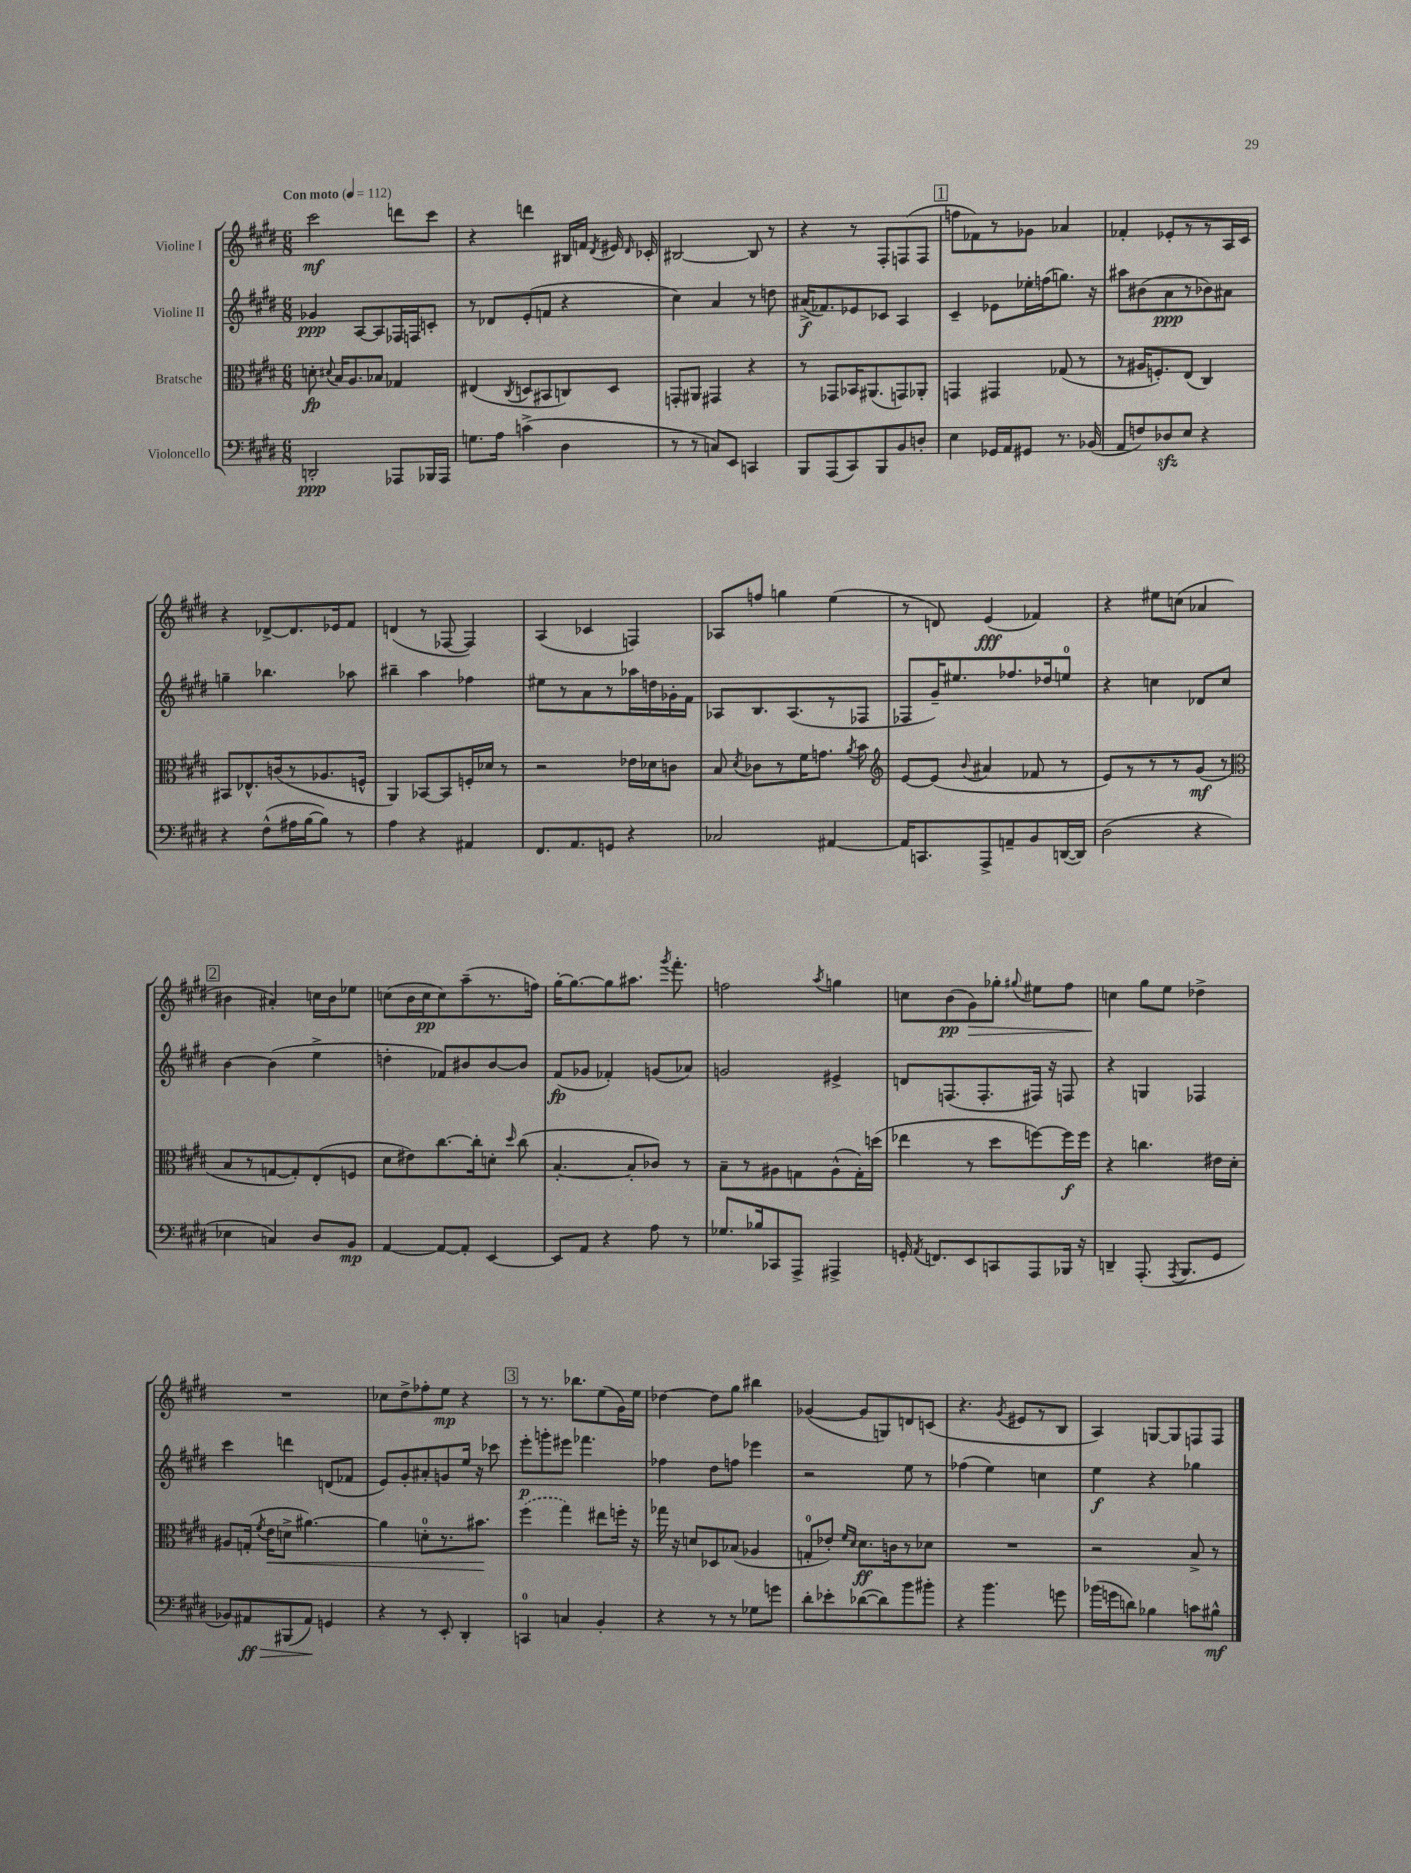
<<
\new StaffGroup <<
\new Staff = "s0" \with { instrumentName = "Violine I" } {
    \clef treble \key e \major \numericTimeSignature \time 6/8 \tempo "Con moto" 4 = 112
    \autoBeamOff cis'''2\mf d'''8[ cis'''8] |
    r4 d'''4 bis16[ f'16] \acciaccatura { dis'8 } eis'16 \grace { dis'16 } ces'16-. |
    bis2~ bis8 r8 |
    r4 r8 fis8[-. f8( f8] |
    \mark \markup { \box "1" } f''8[ fes'8) r8 ges'8] aes'4 |
    fes'4-. ees'8[-. r8 r8 a16 cis'16] |
    r4 des'8[~-> des'8. ees'16 fis'8] |
    d'4( r8 fes8~ fes4) |
    a4( ces'4 f4) |
    aes8[ f''8] g''4 e''4( |
    r8 d'8) e'4\fff( fes'4) |
    r4 eis''8[ c''8]( aes'4 |
    \mark \markup { \box "2" } bis'4 ais'4-.) c''16[ bis'16 ees''8] |
    c''8[( b'16 c''16\pp c''8) a''8--( r8. f''16]) |
    gis''16[~-. gis''8.~ gis''8 ais''8.] \acciaccatura { gis'''8 } fis'''8.-. |
    f''2 \acciaccatura { a''8 } g''4 |
    c''8[ b'8\pp( gis'8\>) ges''8]-. \appoggiatura { gis''8 } eis''8[ fis''8] |
    c''4\! gis''8[ e''8] des''4-> |
    R2. |
    ces''8[ dis''8-> fes''8-. e''8]\mp r4 |
    \mark \markup { \box "3" } r8 r8. bes''8.[ e''8( gis'16) e''16] |
    des''4~ des''8[ gis''8] bis''4 |
    ges'4~( ges'8[ g8) d'8 c'8]( |
    r4. \acciaccatura { gis'8 } eis'8[ r8 b8] |
    a4) g8[~ g8 f8 f8] \bar "|." |
}
\new Staff = "s1" \with { instrumentName = "Violine II" } {
    \clef treble \key e \major \numericTimeSignature \time 6/8
    \autoBeamOff ges'4\ppp a8[~ a8 fes16 f16 c'8]-. |
    r8 des'8[ e'8-.( f'8] r4 |
    cis''4) a'4 r8 d''8 |
    ais'16[->\f( fes'8.) ees'8 ces'8] a4 |
    \mark \markup { \box "1" } cis'4-- ees'8[ ees''16-. f''16( g''8.]) r16 |
    ais''8[ bis'8( a'8\ppp r8 bes'8) ais'8] |
    g''4-- bes''4. aes''8 |
    bis''4-- a''4 fes''4 |
    eis''8[ r8 a'8 r8 aes''16 d''16 ges'16-. fis'16] |
    aes8[ b8. aes8.( r8 fes8] |
    fes8[ gis'16--) eis''8. fes''8. des''16 e''8]-0 |
    r4 c''4 des'8[ c''8] |
    \mark \markup { \box "2" } b'4~ b'4( e''4-> |
    d''4-. fes'8[) bis'8 bis'8~ bis'8] |
    fis'8[\fp( ges'8] fes'4-.) g'8[( aes'8]) |
    g'2 eis'4-> |
    d'8[ f8.( f8.-. fis16]) r16 f8 |
    r4 g4 fes4 |
    cis'''4 d'''4 d'8[( fes'8] |
    e'8[) gis'8-. ais'8-. g'8 e''16] r16 ces'''8 |
    \mark \markup { \box "3" } e'''8[-.\p g'''8-. eis'''8] fes'''4. |
    fes''4 dis''8[ f''8] ees'''4 |
    r2 e''8 r8 |
    fes''4( e''4) c''4 |
    e''4\f r4 ges''4 \bar "|." |
}
\new Staff = "s2" \with { instrumentName = "Bratsche" } {
    \clef alto \key e \major \numericTimeSignature \time 6/8
    \autoBeamOff d'8-.\fp \appoggiatura { dis'8 } b16[ a8. bes8] ges4 |
    eis4( \acciaccatura { cis8 } d8[ bis,8 c8) d8] |
    g,8[-. ais,8] gis,4 r4 |
    r8 ges,8[ bes,16 ais,8.( g,8) aes,8]-. |
    \mark \markup { \box "1" } g,4 gis,4 ges8( r8 |
    r8 ais16[ f8.-.) e8]( cis4) |
    bis,8[ ees8.-^ c'16( r8 aes8. f16]-^ |
    a,4) bes,8[~ bes,8 f16-. des'16] r8 |
    r2 ees'16[ des'16 c'8] |
    b8 \acciaccatura { dis'8 } ces'8[ r8 fis'16 g'8.] \acciaccatura { a'8 } b'8 |
    \clef treble e'8[~ e'8]( \appoggiatura { b'8 } ais'4 fes'8 r8 |
    e'8[) r8 r8 r8 gis'8]\mf( r8 |
    \mark \markup { \box "2" } \clef alto b8[ r8 g8~ g8-.) e8-.( f8] |
    dis'8[ eis'8) cis''8.~ cis''16-. d'8]-. \grace { dis''16 } cis''8( |
    b4.~-. b8[-. ces'8]) r8 |
    b8[-- r8 ais8 g8 ais8-^( g16-.) d''16]( |
    ees''4 r8 dis''8[ f''8~) f''16\f f''16] |
    r4 c''4. eis'16[ dis'16]-. |
    ais8[ g16]-.( \acciaccatura { fis'8 } e'16[\< d'8]-> ais'4.~) |
    ais'4 d'8[-0-. r8. bis'8.]\! |
    \mark \markup { \box "3" } \once \slurDashed fis''4( gis''4) eis''8[ f''16]-. r16 |
    ges''16 r16 d'8[ des8 bes8]( aes4 |
    g8[-0-. ees'8]-.) \grace { fis'16[ dis'16] } dis'8.[\ff c'16 r8 des'8] |
    R2. |
    r2 b8-> r8 \bar "|." |
}
\new Staff = "s3" \with { instrumentName = "Violoncello" } {
    \clef bass \key e \major \numericTimeSignature \time 6/8
    \autoBeamOff d,2-.\ppp aes,,8[ bes,,16 aes,,16] |
    g8.[ a16] c'4->( dis4 |
    r8 r8 c8[) e,8] c,4 |
    b,,8[ a,,8( cis,8) b,,8 b,8 d8]-. |
    \mark \markup { \box "1" } e4 ges,16[ a,16 gis,8] r8. bes,16( |
    a,8[ f8) des8\sfz e8] r4 |
    r4 fis8[-^( ais16 b16~ b8]) r8 |
    a4 r4 ais,4 |
    fis,8.[ a,8. g,8] r4 |
    ces2 ais,4~ |
    ais,16[ c,8. a,,8-> a,8-- b,8 d,16~( d,16]) |
    dis2( r4 |
    \mark \markup { \box "2" } ees4 c4) dis8[ b,8]\mp |
    a,4~ a,8[~ a,8]-. e,4~ |
    e,8[ a,8] r4 a8 r8 |
    ges8.[ bes16 ces,8 a,,8]-> ais,,4-> |
    g,16-. \acciaccatura { a,8 } f,8.[ e,8 c,8 a,,8 bes,,16] r16 |
    d,4-- a,,8.-.( \acciaccatura { a,,8 } b,,8.[ gis,8] |
    bes,8[) ais,8\ff\> bis,,8( ais,8]\!) g,4 |
    r4 r8 e,8-. dis,4-. |
    \mark \markup { \box "3" } c,4-0 c4 b,4-. |
    r4 r8 r8 ges8[ g'8] |
    dis'8[-. ees'8-. des'8~( des'8) b'8 bis'8]-. |
    r4 b'4. g'8 |
    bes'16[( g'16 d'8]) bes4 c'8[ bis8]-^\mf \bar "|." |
}
>>
>>
\layout { \context { \Score \remove "Bar_number_engraver" } }
